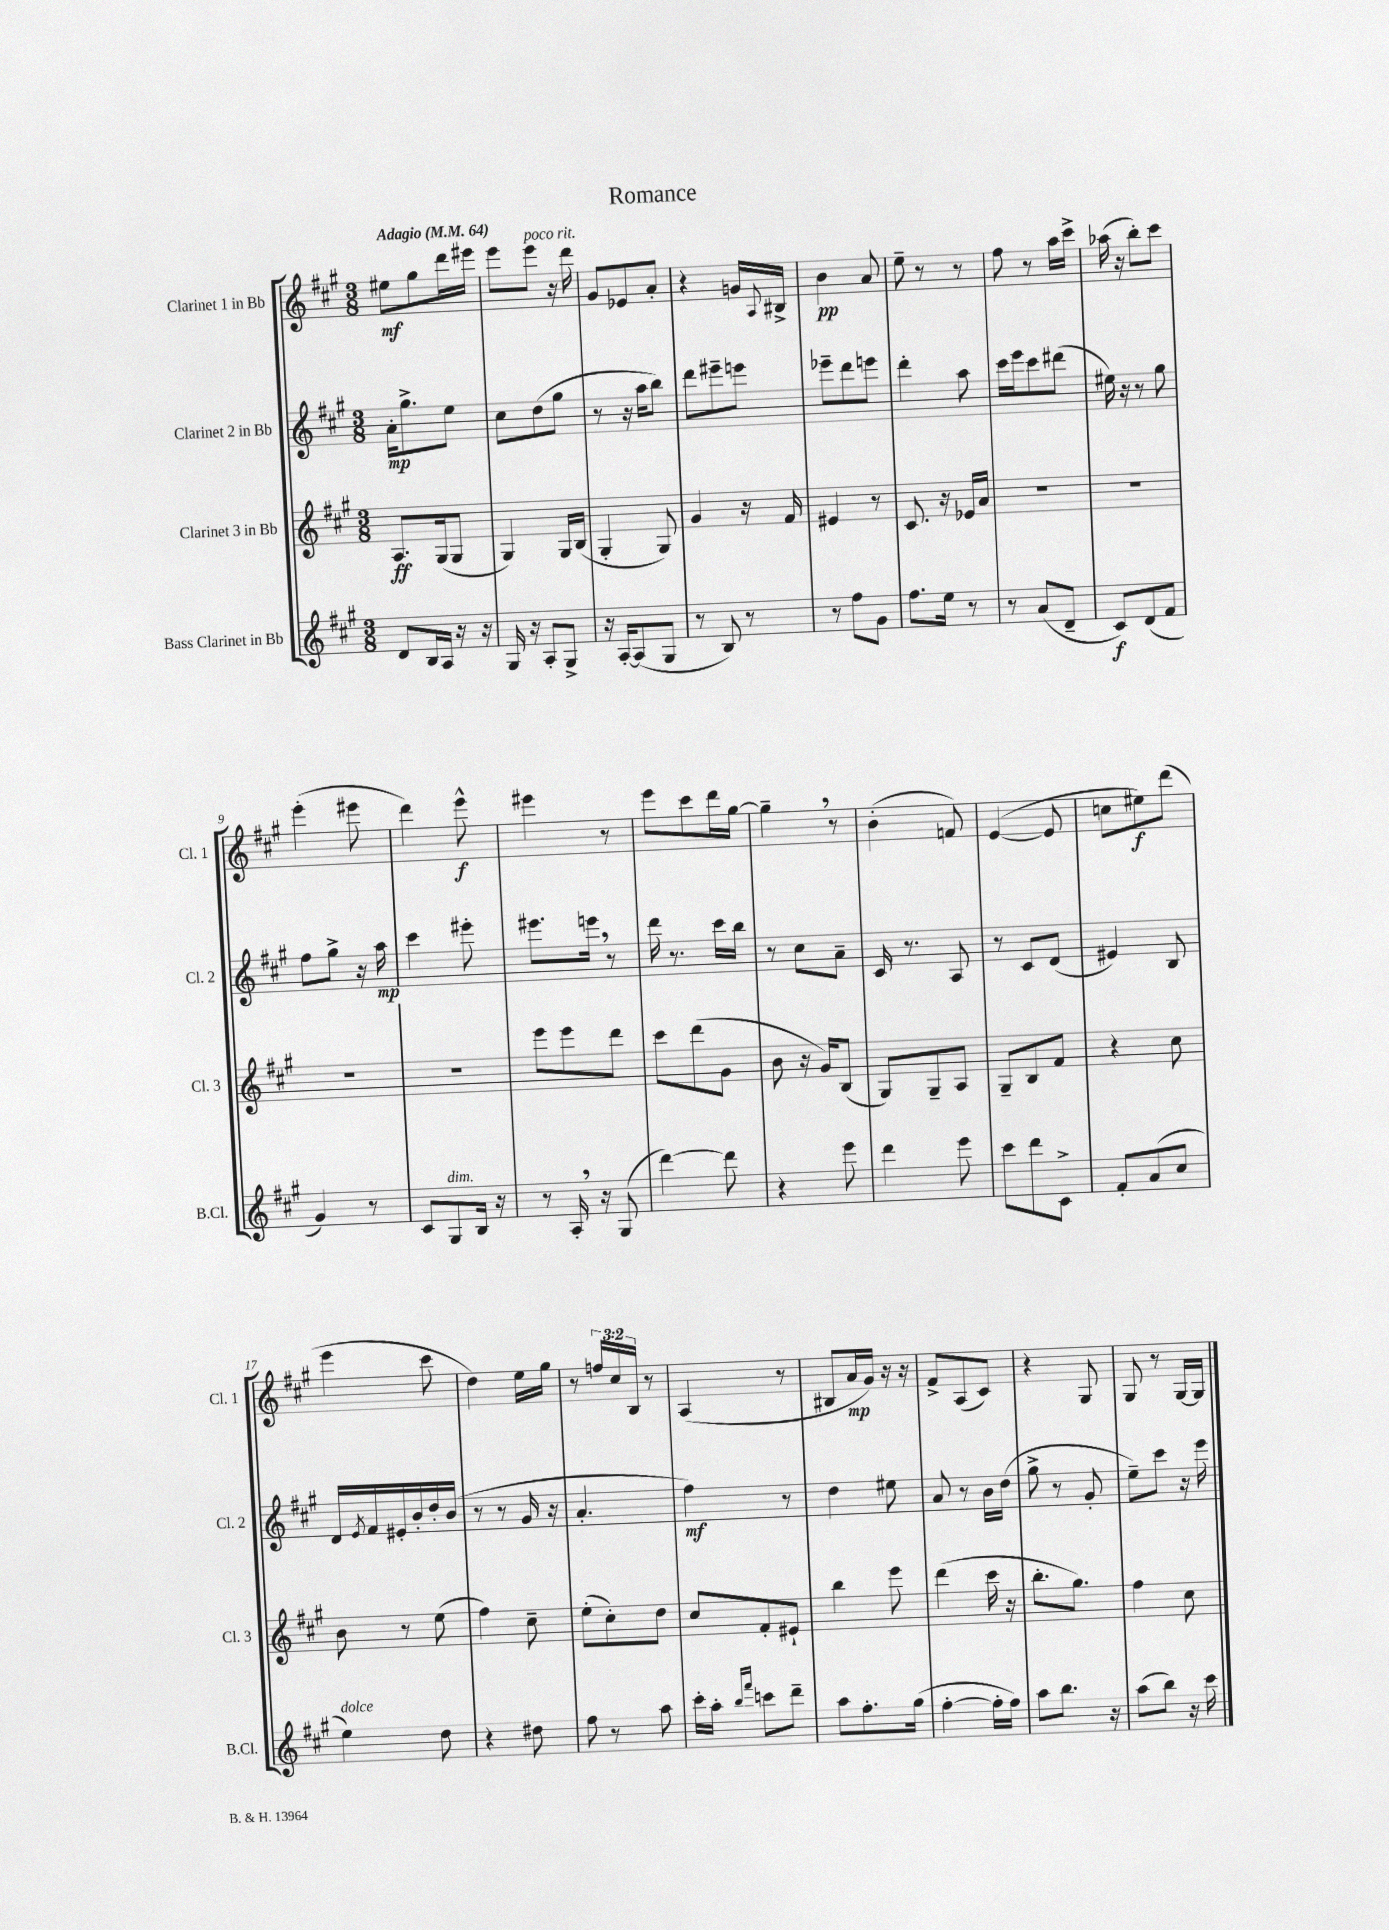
\header { title = "Romance" }
<<
\new StaffGroup <<
\new Staff = "s0" \with { instrumentName = "Clarinet 1 in Bb" shortInstrumentName = "Cl. 1" } {
    \clef treble \key a \major \numericTimeSignature \time 3/8 \override Staff.TupletNumber.text = #tuplet-number::calc-fraction-text \tempo "Adagio" 4 = 64
    eis''8\mf gis''8 d'''16 eis'''16 |
    e'''8 e'''8^\markup { \italic "poco rit." } r16 d'''16 |
    gis'8 ees'8 a'8-. |
    r4 g'16 \appoggiatura { a8 } bis16-> |
    b'4\pp a'8 |
    e''8-- r8 r8 |
    fis''8 r8 a''16 cis'''16-> |
    aes''16( r16 b''8-.) cis'''8 |
    e'''4-.( eis'''8 |
    d'''4) e'''8-^\f |
    eis'''4 r8 |
    e'''8 cis'''8 d'''16 gis''16~ |
    gis''4-- \breathe r8 |
    b'4-.( f'8) |
    e'4~( e'8 |
    c''8 eis''8\f) d'''8( |
    e'''4 cis'''8 |
    d''4) e''16 gis''16 |
    r8 \tuplet 3/2 { f''16 cis''16 b16 } r8 |
    a4( r8 |
    bis8 a'16\mp gis'16) r16 r16 |
    fis'8-> a8( cis'8) |
    r4 gis8 |
    gis8 r8 gis16~ gis16 \bar "|." |
}
\new Staff = "s1" \with { instrumentName = "Clarinet 2 in Bb" shortInstrumentName = "Cl. 2" } {
    \clef treble \key a \major \numericTimeSignature \time 3/8
    a'16-.\mp gis''8.-> e''8 |
    cis''8 d''8( gis''8 |
    r8 r16 a''16 b''8) |
    d'''8 eis'''8-- e'''8 |
    ees'''8-- d'''8 e'''8 |
    d'''4-. a''8 |
    cis'''16 e'''16 cis'''8 dis'''8( |
    eis''16) r16 r8 gis''8 |
    fis''8 gis''8-> r16 a''16\mp |
    cis'''4 eis'''8-. |
    eis'''8. e'''16 \breathe r8 |
    d'''16 r8. cis'''16 b''16 |
    r8 cis''8 a'8-- |
    cis'16 r8. a8 |
    r8 cis'8 d'8( |
    eis'4) b8 |
    d'16 \acciaccatura { e'8 } fis'16 eis'16-. b'16-. d''16-. b'16( |
    r8 r8 gis'16 r16 |
    a'4.-. |
    fis''4\mf) r8 |
    d''4 eis''8 |
    a'8 r8 b'16 d''16( |
    gis''8-> r8 gis'8-. |
    e''8--) cis'''8 r16 e'''16 \bar "|." |
}
\new Staff = "s2" \with { instrumentName = "Clarinet 3 in Bb" shortInstrumentName = "Cl. 3" } {
    \clef treble \key a \major \numericTimeSignature \time 3/8
    a8.\ff gis16( gis8 |
    gis4) gis16 b16( |
    gis4-. gis8) |
    gis'4 r16 fis'16 |
    eis'4 r8 |
    cis'8. r16 ees'16 a'16 |
    R4. |
    R4. |
    R4. |
    R4. |
    e'''8 e'''8 d'''8 |
    cis'''8 d'''8( gis'8 |
    b'8 r16 gis'16) b8( |
    gis8) gis8-- a8 |
    gis8-- b8 fis'8 |
    r4 cis''8 |
    b'8 r8 e''8( |
    fis''4) cis''8-- |
    e''8-.( cis''8-.) d''8 |
    cis''8 fis'8-. eis'8-! |
    b''4 e'''8 |
    d'''4( cis'''16 r16 |
    b''8.-. gis''8.) |
    fis''4 cis''8 \bar "|." |
}
\new Staff = "s3" \with { instrumentName = "Bass Clarinet in Bb" shortInstrumentName = "B.Cl." } {
    \clef treble \key a \major \numericTimeSignature \time 3/8
    d'8 b16 a16 r16 r16 |
    gis16 r16 a8-. gis8-> |
    r16 a16~-. a8( gis8 |
    r8 b8) r8 |
    r8 fis''8 gis'8 |
    fis''8. e''16 r8 |
    r8 a'8( d'8-- |
    cis'8\f) d'8( fis'8 |
    gis'4) r8 |
    cis'8 gis8^\markup { \italic "dim." } b16 r16 |
    r8 a16-. \breathe r16 gis8( |
    d'''4~) d'''8 |
    r4 e'''8 |
    d'''4 e'''8 |
    cis'''8 d'''8 cis'8-> |
    fis'8-. a'8( cis''8 |
    e''4^\markup { \italic "dolce" }) d''8 |
    r4 dis''8 |
    fis''8 r8 a''8 |
    cis'''16-. a''16-. \grace { b''16 fis'''16 } c'''8 d'''8-- |
    a''8 fis''8.-. gis''16( |
    fis''4~-. fis''16-. fis''16) |
    a''8 b''8. r16 |
    a''8( b''8) r16 cis'''16 \bar "|." |
}
>>
>>
